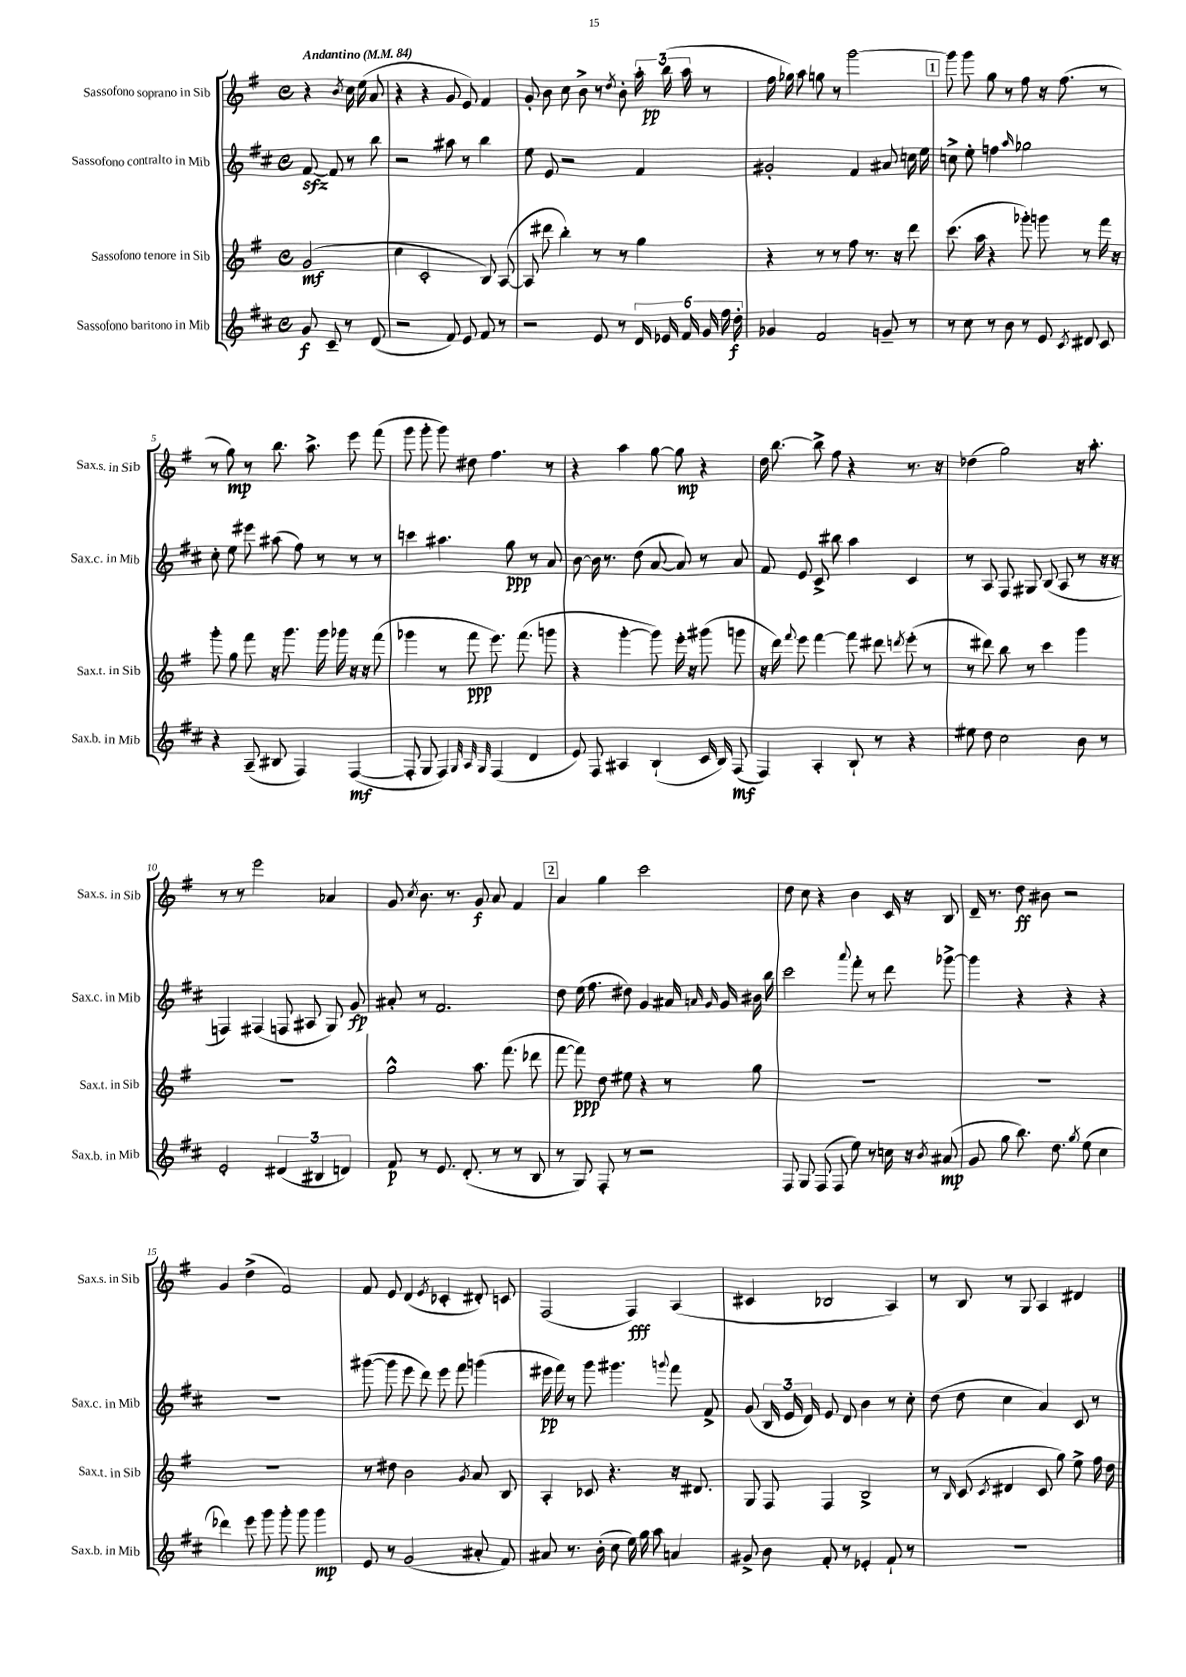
<<
\new StaffGroup <<
\new Staff = "s0" \with { instrumentName = "Sassofono soprano in Sib" shortInstrumentName = "Sax.s. in Sib" } {
    \clef treble \key g \major \defaultTimeSignature \time 4/4 \partial 2 \tempo "Andantino" 4 = 84
    \autoBeamOff r4 \acciaccatura { b'8 } c''16 e''16( a'8 |
    r4 r4 g'8 e'8) fis'4 |
    g'8-. b'8 c''8 b'8-> r8 \acciaccatura { d''8 } b'8-. \tuplet 3/2 { a''16-. b''16\pp( a''16 } r8 |
    fis''16 ges''16) a''8 g''8 r8 g'''2~ |
    \mark \markup { \box "1" } g'''8 g'''8 g''8 r8 fis''8 r16 fis''8.( r8 |
    r8 g''8\mp) r8 b''8. a''8.-> e'''8 fis'''8( |
    g'''8 g'''8-. g'''8) dis''8 fis''4. r8 |
    r4 a''4 g''8~ g''8\mp r4 |
    d''16 b''8.~ b''8-> fis''8 r4 r8. r16 |
    des''4( g''2) r16 a''8.-. |
    r8 r8 e'''2 aes'4 |
    g'8 \acciaccatura { c''8 } b'8. r8. g'8\f a'8 fis'4 |
    \mark \markup { \box "2" } a'4 g''4 c'''2 |
    d''8 c''8 r4 b'4 c'16 r16 b8 |
    d'16-- r8. d''8\ff bis'8 r2 |
    g'4 d''4->( fis'2) |
    fis'8 e'8 d'4( \acciaccatura { e'8 } ces'4-. dis'8-.) c'8 |
    fis2( fis4\fff) a4( |
    cis'4 bes2 a4) |
    r8 b8 r8 g8 a4 dis'4 \bar "|." |
}
\new Staff = "s1" \with { instrumentName = "Sassofono contralto in Mib" shortInstrumentName = "Sax.c. in Mib" } {
    \clef treble \key d \major \defaultTimeSignature \time 4/4 \partial 2
    \autoBeamOff fis'8~\sfz fis'8 r8 b''8 |
    r2 ais''8 r8 b''4 |
    e''8 e'8 r2 fis'4 |
    gis'2-. fis'4 ais'8 c''16 e''16 |
    \mark \markup { \box "1" } c''8-> e''8-. f''4 \grace { a''16 } ges''2 |
    cis''8-. e''8 eis'''8 ais''8( fis''8) r8 r8 r8 |
    c'''4 ais''4. g''8\ppp r8 a'8 |
    b'8~ b'16 r8. d''8( a'8~ a'8) r8 a'8 |
    fis'8 e'8 cis'8-> bis''8 a''4 cis'4 |
    r8 a8 fis8 gis8 b8( a8 r8 r16 r16 |
    f4) fis4( f8 ais8 g8) g'8\fp |
    ais'8-. r8 fis'2. |
    \mark \markup { \box "2" } d''8 e''16( fis''8. dis''8) g'4 ais'16 \grace { a'16 g'16 } g'16 bis'16 b''16 |
    cis'''2 \appoggiatura { a'''8 } fis'''8-. r8 d'''8 ges'''8~-> |
    ges'''4 r4 r4 r4 |
    R1 |
    gis'''8~( gis'''8 e'''8 d'''8) e'''8 fis'''8 g'''4( |
    eis'''16\pp fis'''16) r8 g'''8 gis'''4. \appoggiatura { g'''8 } fis'''8 fis'8-> |
    g'8( \tuplet 3/2 { b16 e'16 d'16) } e'8 d'8 b'4 r8 cis''8-. |
    d''8( d''8 cis''4 a'4) cis'8 r8 \bar "|." |
}
\new Staff = "s2" \with { instrumentName = "Sassofono tenore in Sib" shortInstrumentName = "Sax.t. in Sib" } {
    \clef treble \key g \major \defaultTimeSignature \time 4/4 \partial 2
    \autoBeamOff g'2\mf( |
    c''4 c'2-. b8) a8~( |
    a8 dis'''8 b''4-.) r8 r8 g''4 |
    r4 r8 r8 fis''8 r8. r16 d'''8 |
    \mark \markup { \box "1" } c'''8.( a''16 r4 ges'''8-.) g'''8 r8 fis'''16 r16 |
    g'''8-. g''8 fis'''8 r16 g'''8. g'''16 ges'''16 r16 r16 fis'''8( |
    ges'''4 r8 fis'''8\ppp e'''8.) fis'''8.( g'''8 |
    r4 g'''4~-. g'''8) e'''16-. r16 gis'''8( g'''8 |
    r16 d'''16) \appoggiatura { fis'''8 } e'''8 fis'''4~ fis'''8 dis'''8 \acciaccatura { d'''8 } e'''8-.( r8 |
    r8 dis'''8) b''8 r8 c'''4 g'''4 |
    R1 |
    g''2-^ a''8. fis'''8.( des'''8 |
    \mark \markup { \box "2" } fis'''8~ fis'''8\ppp) d''8 eis''8 r4 r8 g''8 |
    R1 |
    R1 |
    R1 |
    r8 dis''8 b'2 \acciaccatura { g'8 } a'8 b8 |
    a4-. ces'8 r4. r16 dis'8. |
    g8 fis8 fis4 b2-> |
    r8 \grace { b16 } c'8( \acciaccatura { c'8 } dis'4 c'8 g''8) e''8-> fis''16 d''16 \bar "|." |
}
\new Staff = "s3" \with { instrumentName = "Sassofono baritono in Mib" shortInstrumentName = "Sax.b. in Mib" } {
    \clef treble \key d \major \defaultTimeSignature \time 4/4 \partial 2
    \autoBeamOff g'8\f cis'8-- r8 d'8( |
    r2 fis'8) e'8 fis'8 r8 |
    r2 e'8 r8 \tuplet 6/4 { d'16 ees'16 fis'16 g'16 fis''16 d''16-.\f } |
    ges'4 fis'2 g'8-- r8 |
    \mark \markup { \box "1" } r8 cis''8 r8 b'8 r8 e'8 \acciaccatura { cis'8 } dis'8 cis'8 |
    r4 a8--( bis8 fis4) fis4~\mf( |
    fis8-. g8 fis4) \grace { g32 a32 g32 } fis4( d'4 |
    e'8) fis8 ais4 b4-!( cis'16 b16) fis8\mf( |
    fis4) a4-. b8-! r8 r4 |
    eis''8 d''8 cis''2 b'8 r8 |
    e'2-. \tuplet 3/2 { dis'4( bis4 d'4) } |
    fis'8\p r8 e'8. d'8.-.( r8 r8 b8 |
    \mark \markup { \box "2" } r8 g8) fis8-. r8 r2 |
    fis8 g8 fis8( fis8 e''8) r8 c''16 r16 \acciaccatura { b'8 } ais'8\mp( |
    g'8 g''8 b''8.) d''8. \acciaccatura { g''8 } e''8( cis''4 |
    des'''4) e'''8 g'''8 g'''8-. g'''8 g'''4\mp |
    e'8 r8 g'2( ais'8-. fis'8) |
    ais'8 r8. b'16-.( cis''8 e''16) g''16 a''8 a'4 |
    gis'8-> b'8 fis'8-. r8 ees'4-. fis'8-! r8 |
    R1 \bar "|." |
}
>>
>>
